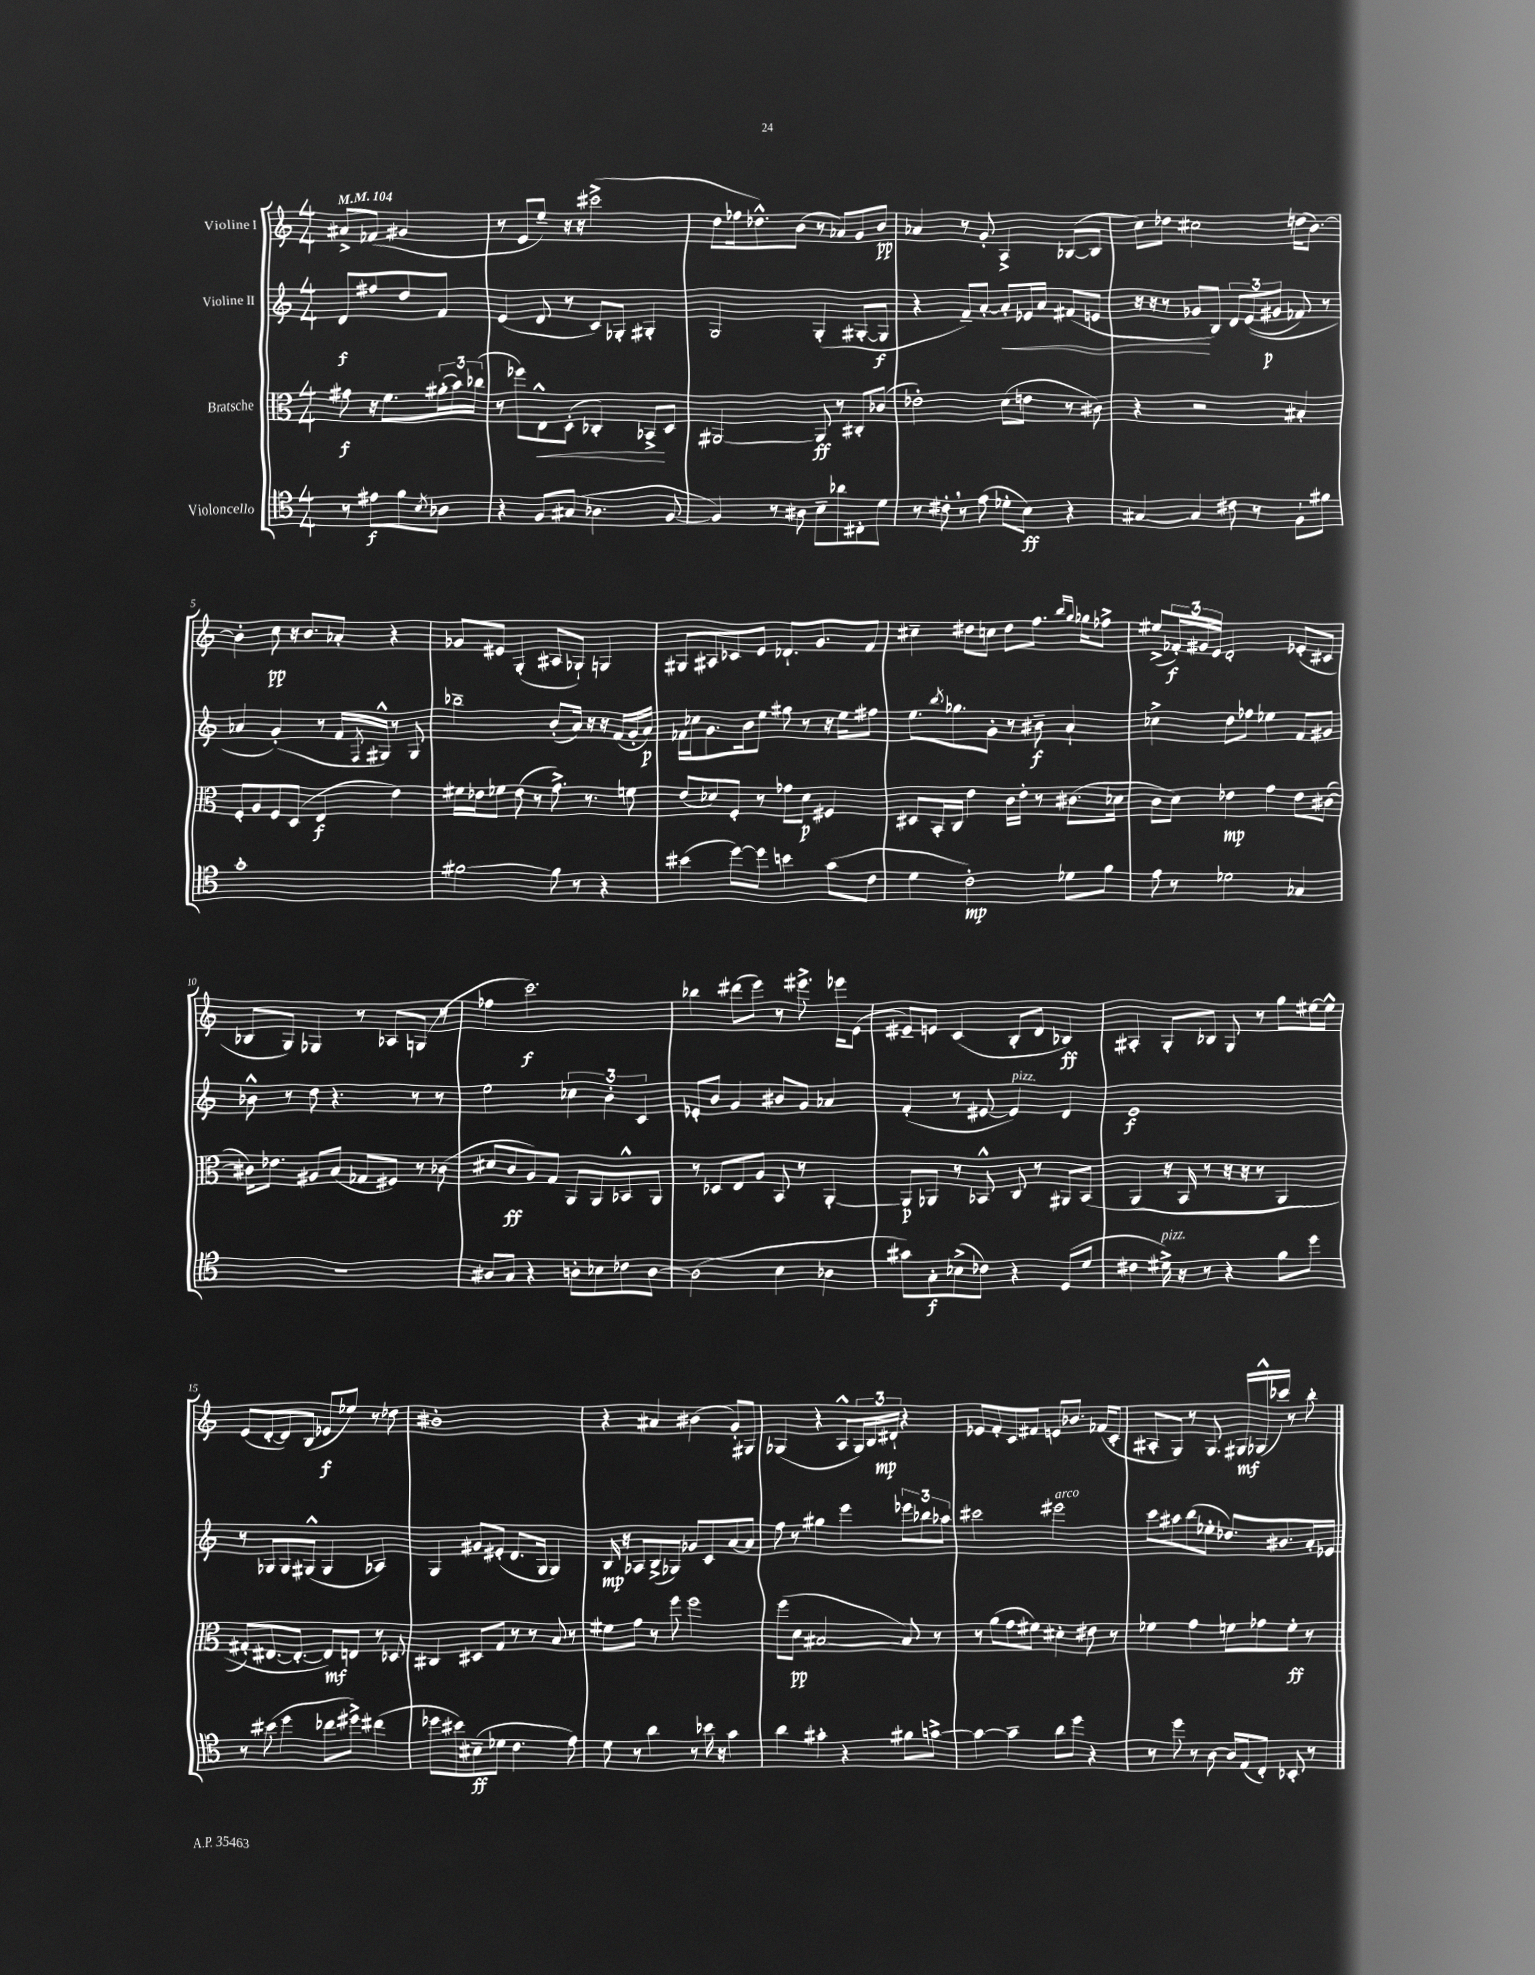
<<
\new StaffGroup <<
\new Staff = "s0" \with { instrumentName = "Violine I" } {
    \clef treble \key c \major \numericTimeSignature \time 4/4 \partial 2 \tempo 4 = 104
    ais'8-> fes'8( gis'4 |
    r8 e'8 e''8--) r16 r16 cis'''2->( |
    d''8 fes''16 des''8.-^) b'8( r8 aes'8) g'8 b'8\pp |
    aes'4 r8 g'8-. a4-> bes8~( bes8 |
    c''8) des''8 cis''2 d''16( b'8.~) |
    b'4-. c''8\pp r16 b'8. aes'8-. r4 |
    ges'8 eis'8 g4-.( ais8 ges8-!) g4 |
    gis8 ais8 ces'8 e'8 des'8.-! g'8. f'8 |
    cis''4-- dis''8 c''8 dis''8 f''8. \grace { b''16 g''16 } ges''16 fes''8-> |
    eis''8->( \tuplet 3/2 { fes'16-.\f) gis'16 e'16 } d'2-. ees'8-.( cis'8 |
    bes8 g8) ges4 r8 aes8 g8( r8 |
    fes''4 c'''2.\f) |
    bes''4 dis'''8( e'''8) r8 eis'''8.-> ees'''16 e'8( |
    eis'8--) e'8 c'4( b8-. d'8 bes4\ff) |
    ais4-. g8-. bes8 g8 r8 g''8 eis''16~ eis''16-^ |
    e'8( d'8~-. d'8) b8( ees'8\f ees''8) r8 des''8 |
    bis'1-. |
    r4 ais'4 bis'4( g'8-.) gis8 |
    ges4( r4 a8-^ \tuplet 3/2 { ges16) b16 dis'16-!\mp } r4 |
    ees'8 f'8-. c'8 fis'8 e'8 bes'8. fes'16( c'8-. |
    ais8-. g8) r8 g8. gis16\mf ges16-^( ces'''16) r8 b''8-. \bar "|." |
}
\new Staff = "s1" \with { instrumentName = "Violine II" } {
    \clef treble \key c \major \numericTimeSignature \time 4/4 \partial 2
    d'8\f fis''8 d''8 f'8 |
    e'4( d'8 r8 c'8) ges8-. gis4-. |
    g2 g4-.( gis8~-. gis8\f |
    r4 f'8--) a'8~-. a'8-.\< ees'16 a'16 fis'8( e'8 |
    r16 r16 r8 ges'8\! b8) \tuplet 3/2 { d'8 e'8(\( gis'8\p } fes'8) r8 |
    aes'4 g'4-.(\) r8 f'16 \acciaccatura { f8 } gis16-^) r8 gis8 |
    bes''2-- b'8-.( a'16) r16 r16 f'16( g'16-. a'16\p) |
    fes'16 ces''16 g'8. b'16 e''8 gis''8 r8 r16 e''16 fis''8 |
    e''8. \acciaccatura { b''8 } ges''8. g'8-. r8 bis'8--\f a'4-! |
    ces''4-> d''8 fes''8 ees''4 f'8 gis'8 |
    bes'8-^ r8 d''8 r4. r8 r8 |
    e''2 \tuplet 3/2 { ces''4 b'4-. c'4 } |
    ees'8-. b'8 g'4 bis'8 g'8 aes'4 |
    f'4-.( r8 eis'8~ eis'4^\markup { \italic "pizz." }) d'4 |
    e'1\f |
    r8 ges8 ges8 gis8-^( gis4 aes4) |
    g4 gis'8 eis'8-.( d'8. g16 g4) |
    b16\mp r16 aes8 b8->( ges8) ges'8 c'8 a'8~ a'8 |
    f''8 r8 gis''4 e'''4 \tuplet 3/2 { ees'''8 bes''8 aes''8 } |
    cis'''2 eis'''2^\markup { \italic "arco" } |
    c'''8 ais''8 b''8( ees''8-. des''8.) bis'8. a'16-. ees'16 \bar "|." |
}
\new Staff = "s2" \with { instrumentName = "Bratsche" } {
    \clef alto \key c \major \numericTimeSignature \time 4/4 \partial 2
    gis'8\f r16 f'8. \tuplet 3/2 { ais'16-.( b'16) ces''16( } |
    r8 fes''8) e8-^\< d8-.( ces4-.) bes,8->\! d8 |
    ais,2~ ais,8\ff r8 cis8-. ces'8( |
    ees'2-.) d'8( e'8 r8 cis'8) |
    r4 r2 bis4-. |
    f8-. a8 f8 d8( e4\f e'4) |
    fis'16 ees'16 fes'8 ees'8( r8 g'8.->) r8. f'8 |
    e'8( des'8) f8-. r8 ges'8 des'8\p fis4 |
    dis8 b,16-. c16 e'4 c'16 e'16-. r8 cis'8.( des'16 |
    c'8 d'8) ees'4\mp g'4 ees'8 cis'8~( |
    cis'16) ees'8. ais8 b8( ges8 fis8) r8 ces'8( |
    dis'8 c'8\ff a8) g8 a,8 a,8 bes,8-^ a,8 |
    r8 des8 e8 a8 b,8 r8 a,4~-. |
    a,8\p aes,8 r8 bes,8-^ c8 r8 ais,8 bes,8\( |
    a,4( r16 b,16 r8 r16 r16 r8 a,4 |
    gis8-.) eis8.~ eis8.~-. eis8\mf\) e8 r8 des8 |
    cis4 dis8 g8 r8 r8 b8 r8 |
    fis'8 g'8 r8 f''8 f''2 |
    f''8( d'8\pp bis2~ bis8) r8 |
    r8 a'8( g'8 fis'8) dis'4-. eis'8 r8 |
    fes'4 g'4 f'8 ges'8 f'8-.\ff r8 \bar "|." |
}
\new Staff = "s3" \with { instrumentName = "Violoncello" } {
    \clef tenor \key c \major \numericTimeSignature \time 4/4 \partial 2
    r8 eis'8\f f'8 \acciaccatura { b8 } aes8 |
    r4 f8 gis8( aes4. f8~ |
    f4) r8 ais8 b8-- aes'8 cis8-. d'8 |
    r8 cis'8-. \breathe r8 e'8( des'8-. b8\ff) r4 |
    gis4~ gis4 cis'8 r8 f8-! fis'8 |
    g'1-. |
    fis'2~ fis'8 r8 r4 |
    bis'4( d''8~) d''8 b'4 g'8( c'8 |
    d'4 c'2-.\mp) des'8 f'8 |
    e'8 r8 des'2 ges4 |
    r1 |
    ais8 g8 r4 a8-. bes8 ces'8 a8~ |
    a2( b4 aes4 |
    gis'8) g8-.\f bes8->( ces'8) r4 d8( d'8 |
    cis'4 dis'16->^\markup { \italic "pizz." }) r16 r8 r4 f'8 d''8 |
    r8 bis'8( d''4 ces''8 dis''8->) cis''4( |
    des''8 bis'8) bis8--\ff( des'8 c'4. e'8) |
    d'8 r8 a'4 r8 bes'16 r16 g'4 |
    a'4 gis'4-. r4 fis'8 g'8~-> |
    g'4~ g'4-- a'8 d''8 r4 |
    r8 d''8 r8 a8~ a16 e16( c8-.) bes,8-. r8 \bar "|." |
}
>>
>>
